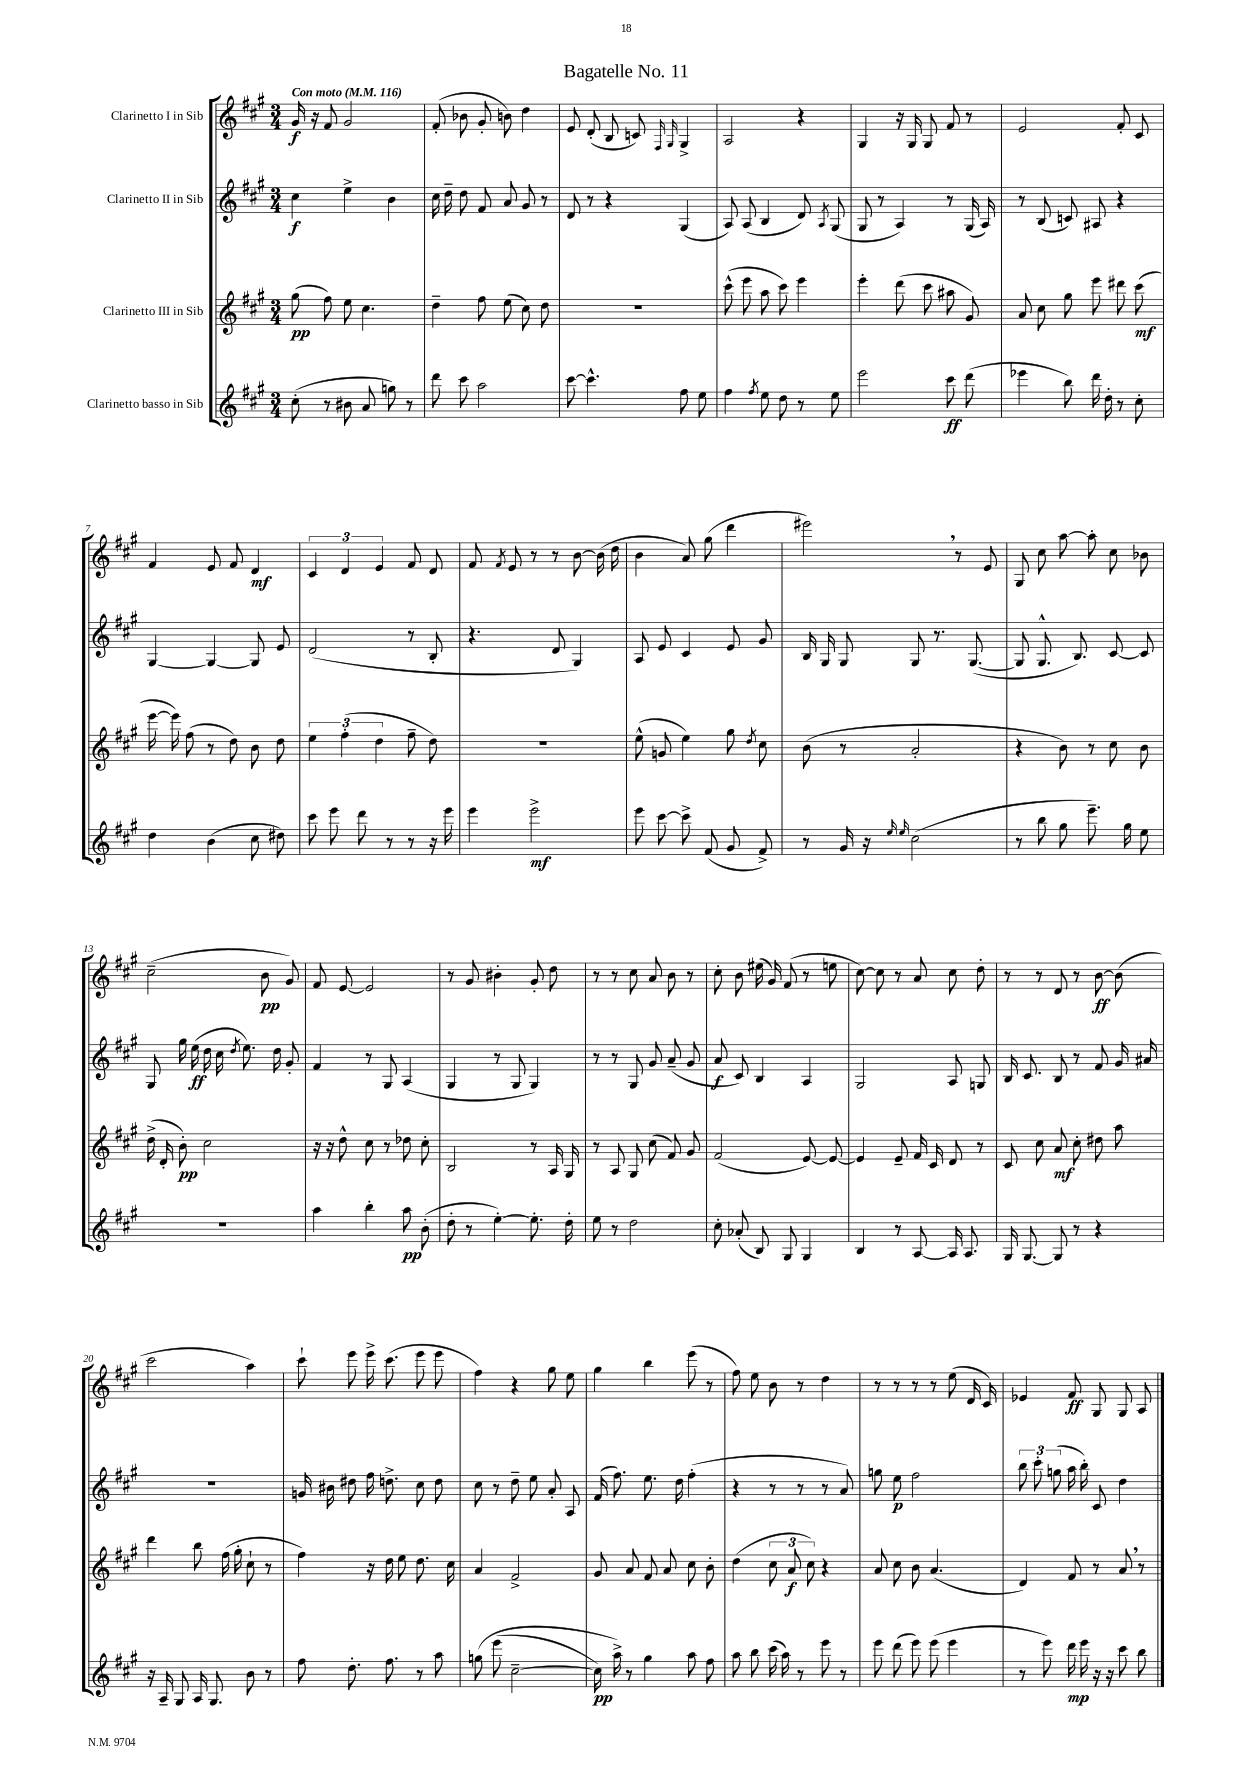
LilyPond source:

\header { title = "Bagatelle No. 11" }
<<
\new StaffGroup <<
\new Staff = "s0" \with { instrumentName = "Clarinetto I in Sib" } {
    \clef treble \key a \major \numericTimeSignature \time 3/4 \tempo "Con moto" 4 = 116
    \autoBeamOff gis'16\f r16 fis'8 gis'2 |
    fis'8-.( bes'8 gis'8-. b'8) d''4 |
    e'8 d'8-.( b8 c'8) \grace { fis16 gis16 } gis4-> |
    a2 r4 |
    gis4 r16 gis16 gis8 fis'8 r8 |
    e'2 fis'8-. cis'8 |
    fis'4 e'8 fis'8 d'4\mf |
    \tuplet 3/2 { cis'4 d'4 e'4 } fis'8 d'8 |
    fis'8 \acciaccatura { fis'8 } e'8 r8 r8 b'8~ b'16( d''16 |
    b'4 a'8) gis''8( d'''4 |
    eis'''2) \breathe r8 e'8 |
    gis8 cis''8 a''8~ a''8-. cis''8 bes'8 |
    cis''2--( b'8\pp gis'8) |
    fis'8 e'8~ e'2 |
    r8 gis'8 bis'4-. gis'8-. d''8 |
    r8 r8 cis''8 a'8 b'8 r8 |
    cis''8-. b'8 eis''16( gis'16) fis'8( r8 e''8 |
    cis''8~) cis''8 r8 a'8 cis''8 d''8-. |
    r8 r8 d'8 r8 b'8~\ff b'8( |
    cis'''2 a''4) |
    cis'''8-! e'''8 e'''16-> cis'''8.( e'''8 e'''8 |
    fis''4) r4 gis''8 e''8 |
    gis''4 b''4 e'''8( r8 |
    fis''8) e''8 b'8 r8 d''4 |
    r8 r8 r8 r8 e''8( d'16 cis'16) |
    ees'4 fis'8\ff gis8 gis8 a8 \bar "|." |
}
\new Staff = "s1" \with { instrumentName = "Clarinetto II in Sib" } {
    \clef treble \key a \major \numericTimeSignature \time 3/4
    \autoBeamOff cis''4\f e''4-> b'4 |
    cis''16 d''16-- d''8 fis'8 a'8 gis'8 r8 |
    d'8 r8 r4 gis4( |
    a8) a8( b4 d'8) \acciaccatura { a8 } gis8( |
    gis8 r8 a4) r8 gis16( a16) |
    r8 b8( c'8) ais8 r4 |
    gis4~ gis4~ gis8 e'8 |
    d'2( r8 b8-. |
    r4. d'8 gis4) |
    a8 e'8 cis'4 e'8 gis'8 |
    b16 gis16 gis8 gis8 r8. gis8.~( |
    gis8 gis8.-^ b8.) cis'8~ cis'8 |
    gis8 gis''16 e''16\ff( d''16 cis''16 \acciaccatura { d''8 } e''8.) d''16 gis'8-. |
    fis'4 r8 gis8 a4( |
    gis4 r8 gis8 gis4) |
    r8 r8 gis8 gis'8 a'8--( gis'8 |
    a'8\f cis'8) b4 a4 |
    gis2 a8 g8 |
    b16 cis'8. b8 r8 fis'8 gis'16 ais'16 |
    R2. |
    g'16 bis'16 dis''8 fis''16 d''8.-> cis''8 d''8 |
    cis''8 r8 d''8-- e''8 a'8-. a8 |
    fis'16( fis''8.) e''8. d''16 fis''4-.( |
    r4 r8 r8 r8 a'8) |
    g''8 e''8\p fis''2 |
    \tuplet 3/2 { b''8 cis'''8-. g''8( } a''16 b''16-.) cis'8 d''4 \bar "|." |
}
\new Staff = "s2" \with { instrumentName = "Clarinetto III in Sib" } {
    \clef treble \key a \major \numericTimeSignature \time 3/4
    \autoBeamOff gis''8\pp( fis''8) e''8 cis''4. |
    d''4-- fis''8 e''8( cis''8) d''8 |
    R2. |
    cis'''8-^( e'''8 a''8 cis'''8) e'''4 |
    e'''4-. d'''8( cis'''8 ais''8 gis'8) |
    a'8 cis''8 gis''8 e'''8 dis'''8 cis'''8\mf( |
    e'''16~ e'''16) fis''8( r8 d''8) b'8 d''8 |
    \tuplet 3/2 { e''4 fis''4-.( d''4 } fis''8-- d''8) |
    R2. |
    e''8-^( g'8 e''4) gis''8 \acciaccatura { d''8 } cis''8 |
    b'8( r8 a'2-. |
    r4 b'8) r8 cis''8 b'8 |
    d''16->( d'16-. b'8-.\pp) cis''2 |
    r16 r16 d''8-^ cis''8 r8 des''8 cis''8-. |
    b2 r8 a16 gis16 |
    r8 a8 gis8 cis''8( fis'8) gis'8 |
    fis'2( e'8~) e'8~ |
    e'4 e'8-- fis'16 cis'16 d'8 r8 |
    cis'8 cis''8 a'8\mf cis''8-. dis''8 a''8 |
    d'''4 b''8 fis''16( gis''16-. cis''8-! r8 |
    fis''4) r16 d''16 e''8 d''8. cis''16 |
    a'4 fis'2-> |
    gis'8 a'8 fis'8 a'8 cis''8 b'8-. |
    d''4( \tuplet 3/2 { cis''8 a'8\f cis''8) } r4 |
    a'8 cis''8 b'8 a'4.( |
    d'4) fis'8 r8 a'8 \breathe r8 \bar "|." |
}
\new Staff = "s3" \with { instrumentName = "Clarinetto basso in Sib" } {
    \clef treble \key a \major \numericTimeSignature \time 3/4
    \autoBeamOff cis''8-.( r8 bis'8 a'8 g''8) r8 |
    d'''8 cis'''8 a''2 |
    cis'''8~ cis'''4.-^ fis''8 e''8 |
    fis''4 \acciaccatura { fis''8 } e''8 d''8 r8 e''8 |
    e'''2 cis'''8\ff d'''8( |
    ees'''4 b''8) d'''16 d''16-. r8 cis''8-. |
    d''4 b'4( cis''8 dis''8) |
    cis'''8 e'''8 d'''8 r8 r8 r16 e'''16 |
    e'''4 e'''2->\mf |
    e'''8 cis'''8~ cis'''8-> fis'8( gis'8 fis'8->) |
    r8 gis'16 r16 \grace { e''16 e''16 } cis''2( |
    r8 b''8 gis''8 e'''8.--) gis''16 e''8 |
    R2. |
    a''4 b''4-. a''8\pp b'8-.( |
    d''8-. r8 e''4~-.) e''8.-. d''16-. |
    e''8 r8 d''2 |
    cis''8-. aes'8-.( b8) gis8 gis4 |
    b4 r8 a8~ a16 a8. |
    gis16 gis8.~ gis8 r8 r4 |
    r16 a16-- gis8 a16 gis8. b'8 r8 |
    fis''8 d''8.-. fis''8. r8 a''8 |
    g''8\( e'''8( cis''2~-- |
    cis''16\pp) a''16->\) r8 gis''4 a''8 fis''8 |
    a''8 b''8 cis'''16( a''16) r8 e'''8 r8 |
    e'''8 d'''8( e'''8) e'''8( e'''4 |
    r8 e'''8) d'''16\mp e'''16 r16 r16 cis'''8 b''8 \bar "|." |
}
>>
>>
